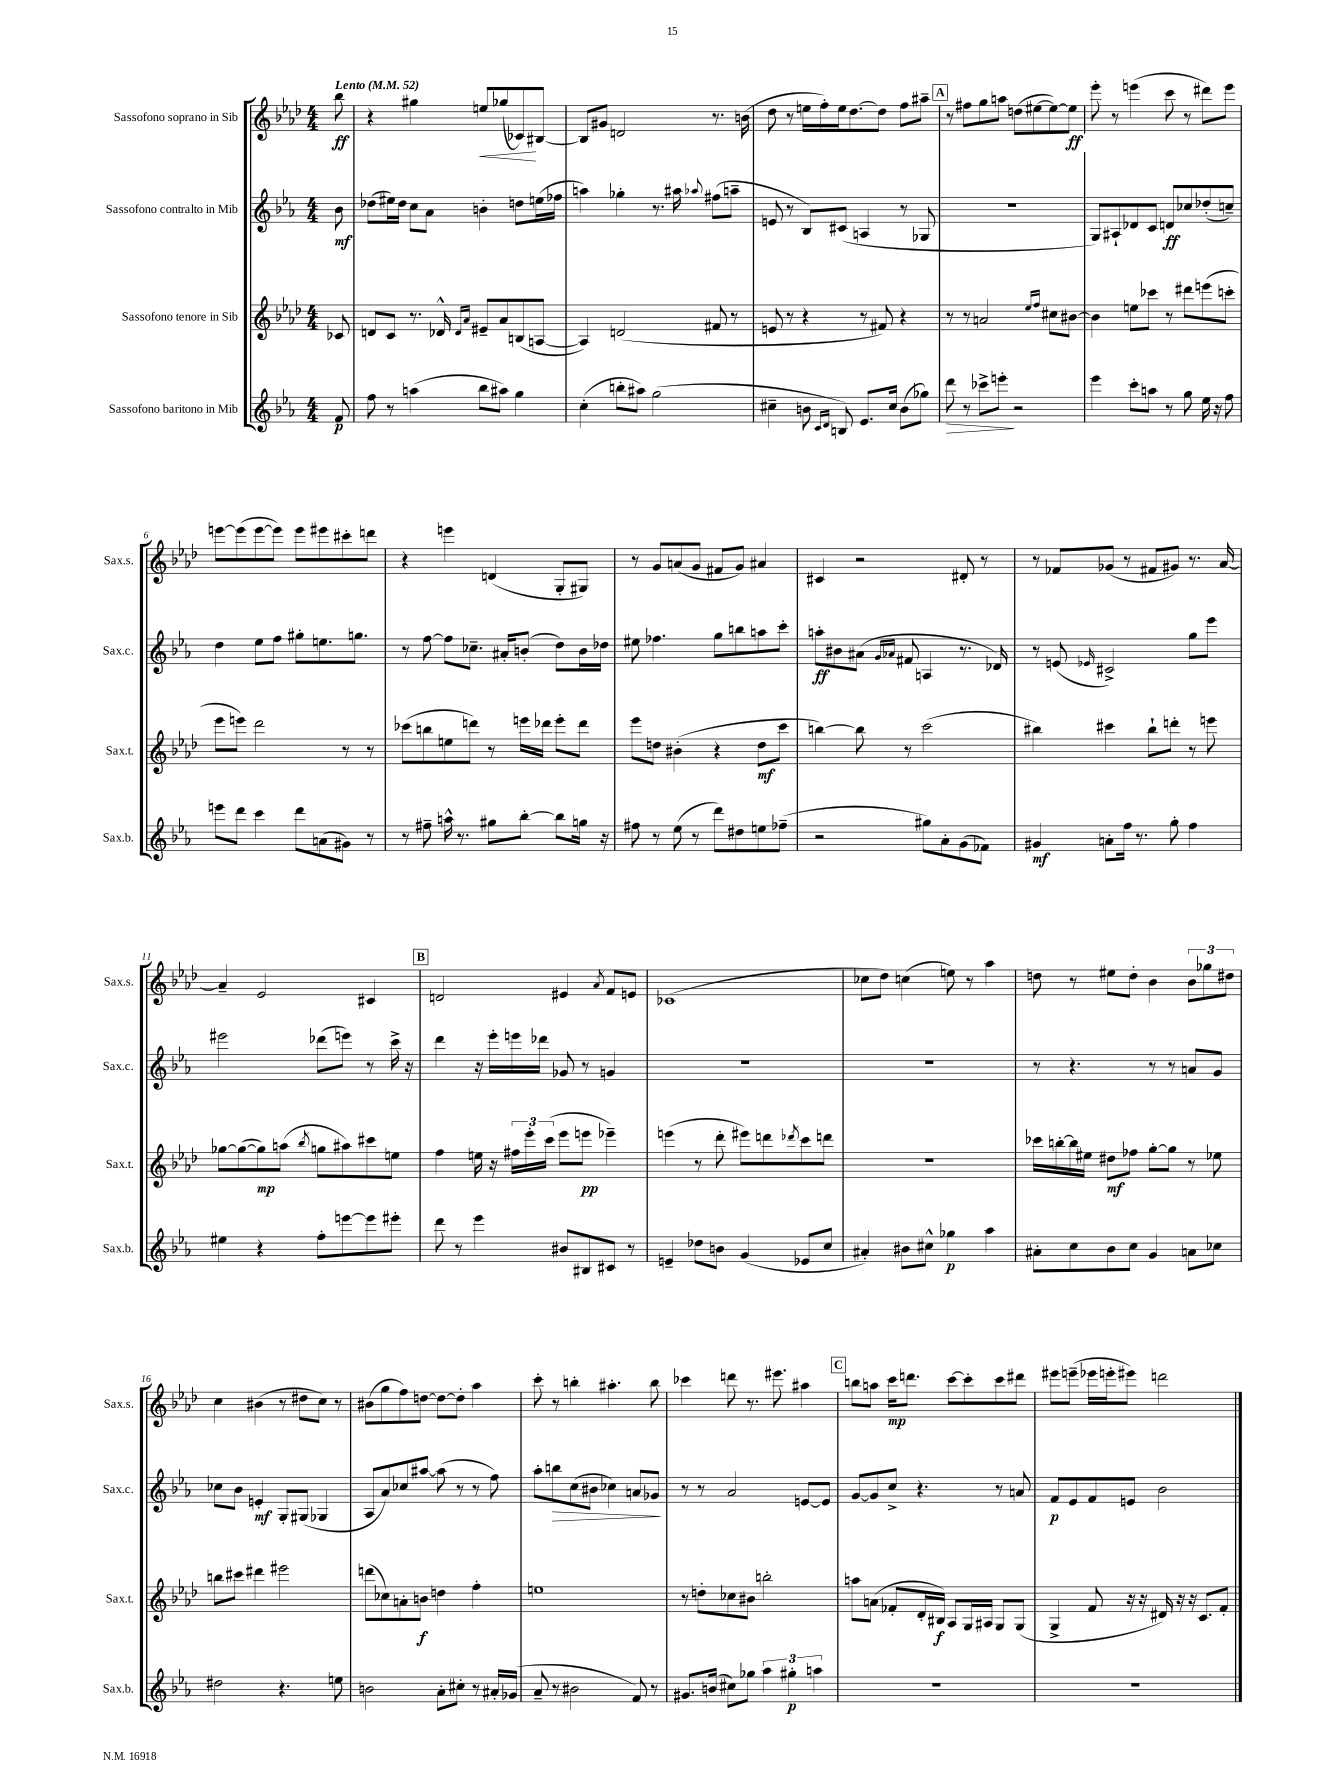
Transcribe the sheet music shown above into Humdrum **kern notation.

**kern	**dynam	**kern	**dynam	**kern	**dynam	**kern	**dynam
*part4	*part4	*part3	*part3	*part2	*part2	*part1	*part1
*staff4	*staff4	*staff3	*staff3	*staff2	*staff2	*staff1	*staff1
*I"Sassofono baritono in Mib	*	*I"Sassofono tenore in Sib	*	*I"Sassofono contralto in Mib	*	*I"Sassofono soprano in Sib	*
*I'Sax.b.	*	*I'Sax.t.	*	*I'Sax.c.	*	*I'Sax.s.	*
*clefG2	*	*clefG2	*	*clefG2	*	*clefG2	*
*k[b-e-a-]	*	*k[b-e-a-d-]	*	*k[b-e-a-]	*	*k[b-e-a-d-]	*
*M4/4	*	*M4/4	*	*M4/4	*	*M4/4	*
*MM52	*	*MM52	*	*MM52	*	*MM52	*
=	=	=	=	=	=	=	=
!	!	!	!	!	!	!LO:TX:a:B:t=Lento	!
8f/	p	8c-X/	.	8b-\	mf	8bb-\	ff
=1	=1	=1	=1	=1	=1	=1	=1
8ff\	.	8dn/L	.	(8dd-X\L	.	4r	.
8r	.	8c/J	.	16ee#X\L)	.	.	.
.	.	.	.	16dd-\JJ	.	.	.
(4aan\	.	8.r	.	8cc\L	.	4gg#X\	.
.	.	.	.	8a-\J	.	.	.
.	.	16d-X^^/	.	.	.	.	.
.	.	16qqd-/LL	.	.	.	.	.
.	.	16qqa-/JJ	.	.	.	.	.
!	!	!	!	!	!	!	!LO:HP:b
8bb-\L	.	8e#X~/L	.	4bn'\	.	8een/L	<
8aa#X\J)	.	8a-/	.	.	.	(8gg-X/	.
4gg\	.	(8Bn/	.	8ddn\L	.	8c-X/)	.
.	.	[8An/J	.	(16een\L	.	[8B#X/J	[
.	.	.	.	16ff-X\JJ	.	.	.
=2	=2	=2	=2	=2	=2	=2	=2
(4cc'\	.	4A/])	.	4aan\)	.	8B#/L]	.
.	.	.	.	.	.	8g#X/J	.
8bbn'\L	.	(2dn/	.	4gg-X'\	.	2dn/	.
8aa#X\J)	.	.	.	.	.	.	.
(2gg\	.	.	.	8.r	.	.	.
.	.	.	.	16aa#X\	.	.	.
.	.	.	.	8qqaa-X/	.	.	.
.	.	8f#X/	.	(8ff#X\L	.	8.r	.
.	.	8r	.	8aan~\J	.	.	.
.	.	.	.	.	.	(16bn\	.
=3	=3	=3	=3	=3	=3	=3	=3
4cc#X~\	.	8en/	.	8en/	.	8dd-\	.
.	.	8r	.	8r	.	8r	.
8bn\	.	4r	.	8B-/L)	.	16een\LL	.
.	.	.	.	.	.	16ff'\)	.
16qqc/LL	.	.	.	.	.	.	.
16qqd/JJ	.	.	.	.	.	.	.
8Bn/)	.	.	.	(8c#X/J	.	16ee\J	.
.	.	.	.	.	.	[8.dd-\	.
8.e-/L	.	8r	.	4An/	.	.	.
.	.	8f#X/)	.	.	.	8dd-\J]	.
16cc#/Jk	.	.	.	.	.	.	.
(8b\L	.	4r	.	8r	.	8ff\L	.
8gg-X\J)	.	.	.	8G-X/	.	8aa#X~\J	.
!!LO:REH:place=s1:t=A
=4	=4	=4	=4	=4	=4	=4	=4
!	!LO:HP:b	!	!	!	!	!	!
8ddd\	>	8r	.	1r	.	8r	.
8r	.	8r	.	.	.	8ff#X\L	.
8ccc-X^\L	.	2an/	.	.	.	8gg\	.
8eeen'\J	.	.	.	.	.	8aan\J	.
2r	]	.	.	.	.	(8ddn\L	.
.	.	.	.	.	.	[8ee#X\	.
.	.	16qqee-/LL	.	.	.	.	.
.	.	16qqff/JJ	.	.	.	.	.
.	.	8cc#X\L	.	.	.	8ee#\_)	.
.	.	[8b#X\J	.	.	.	8ee#\J]	ff
=5	=5	=5	=5	=5	=5	=5	=5
4eee-\	.	4b#\]	.	8G/L)	.	8eee-'\	.
.	.	.	.	8A#X`/	.	8r	.
8ccc'\L	.	8een\L	.	8d-X/	.	(4eeen\	.
8aan\J	.	8ccc-X\J	.	8c/J	.	.	.
8r	.	8r	.	8dn/L	ff	8ccc\	.
8gg\	.	8ddd#X\L	.	8cc-X/	.	8r	.
16ee-\	.	(8eeen\	.	(8dd-X'/	.	8ddd#X\L)	.
16r	.	.	.	.	.	.	.
8ff\	.	8cccn'\J	.	8ccn~/J)	.	8eee\J	.
!!LO:LB:g=z
=6	=6	=6	=6	=6	=6	=6	=6
8eeen\L	.	8eee-\L	.	4dd\	.	[8eeen\L	.
8ddd\J	.	8eeen\J)	.	.	.	(8eee\]	.
4ccc\	.	2ddd-\	.	8ee-\L	.	[8eee\	.
.	.	.	.	8ff\J	.	8eee\J])	.
8ddd\L	.	.	.	8gg#X'\L	.	8eee\L	.
(8an\	.	.	.	8.een\	.	8eee#X\	.
8g#X\J)	.	8r	.	.	.	8ccc#X'\	.
.	.	.	.	8.ggn\J	.	.	.
8r	.	8r	.	.	.	8dddn\J	.
=7	=7	=7	=7	=7	=7	=7	=7
8r	.	(8ccc-X\L	.	8r	.	4r	.
8ff#X~\	.	8bbn\	.	[8ff\	.	.	.
16aan^^\	.	8een\	.	8ff\L]	.	4eeen\	.
8.r	.	.	.	.	.	.	.
.	.	8dddn\J)	.	8.cc-X~\J	.	.	.
8gg#X\L	.	8r	.	.	.	(4dn/	.
.	.	.	.	16a#X'/KL	.	.	.
[8bb-'\J	.	16eeen\LL	.	(8bn'/J	.	.	.
.	.	16ddd-X\JJ	.	.	.	.	.
8bb-\L]	.	8eee'\L	.	8dd\L)	.	8G'/L	.
16ggn\Jk	.	8ddd-\J	.	16b\L	.	8G#X/J)	.
16r	.	.	.	16dd-X\JJ	.	.	.
=8	=8	=8	=8	=8	=8	=8	=8
8ff#X\	.	8eee-\L	.	8ee#X\	.	8r	.
8r	.	8ddn\J	.	4.ff-X\	.	8g/L	.
(8ee-\	.	(4b#X'\	.	.	.	(8an/	.
8r	.	.	.	.	.	8g/J	.
8ddd\L)	.	4r	.	8gg\L	.	8f#X/L	.
8dd#X\	.	.	.	8bbn\	.	8g/J)	.
8een\	.	8dd\L	mf	8aan\	.	4a#X/	.
(8ff-X~\J	.	8ccc\J	.	8ccc'\J	.	.	.
=9	=9	=9	=9	=9	=9	=9	=9
2r	.	[4bbn\)	.	8aan'\L	ff	4c#X/	.
.	.	.	.	8b#X\	.	.	.
.	.	8bb\]	.	(8a#X\J	.	2r	.
.	.	.	.	16qqg/LL	.	.	.
.	.	.	.	16qqa-X/JJ	.	.	.
.	.	8r	.	8f#X/	.	.	.
8gg#X\L)	.	(2ccc\	.	4An/	.	.	.
8a-'\	.	.	.	.	.	.	.
(8g\	.	.	.	8.r	.	8d#X'/	.
8f-X\J)	.	.	.	.	.	8r	.
.	.	.	.	16d-X/)	.	.	.
=10	=10	=10	=10	=10	=10	=10	=10
4g#X/	mf	4bb#X\)	.	8r	.	8r	.
.	.	.	.	(8en/	.	8f-X/L	.
.	.	.	.	16qqe-X/	.	.	.
8an'\L	.	4ccc#X\	.	2c#X^/)	.	(8g-X/J	.
16ff\Jk	.	.	.	.	.	8r	.
8.r	.	.	.	.	.	.	.
.	.	8bb#`\L	.	.	.	8f#X/L	.
8gg'\	.	8dddn'\J	.	.	.	8g#X/J)	.
4ff\	.	8r	.	8gg\L	.	8.r	.
.	.	8eeen\	.	8eee-\J	.	.	.
.	.	.	.	.	.	[16a-/	.
!!LO:LB:g=z
=11	=11	=11	=11	=11	=11	=11	=11
4ee#X\	.	[8gg-X\L	.	2eee#X\	.	4a-~/]	.
.	.	(8gg-\_	.	.	.	.	.
4r	.	8gg-\])	mp	.	.	2e-/	.
.	.	(8aan\J	.	.	.	.	.
.	.	8qbb-/	.	.	.	.	.
8ff'\L	.	8ggn\L	.	(8ddd-X\L	.	.	.
[8eeen\	.	8aa#X\)	.	8eeen\J)	.	.	.
8eee\]	.	8ccc#X\	.	8r	.	4c#X/	.
8eee#X'\J	.	8een\J	.	16ccc^\	.	.	.
.	.	.	.	16r	.	.	.
!!LO:REH:place=s1:t=B
=12	=12	=12	=12	=12	=12	=12	=12
8ddd\	.	4ff\	.	4ddd\	.	2dn/	.
8r	.	.	.	.	.	.	.
4eee-\	.	16een\	.	16r	.	.	.
.	.	16r	.	16eee-'\LL	.	.	.
.	.	24ff#X\LL	.	16eeen\	.	.	.
.	.	24eee-'\	.	.	.	.	.
.	.	.	.	16ddd-X\JJ	.	.	.
.	.	(24ccc\JJ	.	.	.	.	.
8b#X/L	.	8eee-\L	.	8g-X/	.	4e#X/	.
8B#X/	.	8eeen\J	pp	8r	.	.	.
.	.	.	.	.	.	8qa-/	.
8c#X/J	.	4eee-X~\)	.	4gn/	.	8f/L	.
8r	.	.	.	.	.	8en/J	.
=13	=13	=13	=13	=13	=13	=13	=13
4en~/	.	(4eeen\	.	1r	.	(1c-X	.
8dd-X\L	.	8r	.	.	.	.	.
8bn\J	.	8ddd-'\	.	.	.	.	.
(4g/	.	8eee#X\L)	.	.	.	.	.
.	.	8dddn\	.	.	.	.	.
.	.	8qddd-X/	.	.	.	.	.
8e-X/L	.	8ccc\	.	.	.	.	.
8cc/J	.	8dddn\J	.	.	.	.	.
=14	=14	=14	=14	=14	=14	=14	=14
4a#X'/)	.	1r	.	1r	.	8cc-X\L	.
.	.	.	.	.	.	8dd-\J)	.
8b#X\L	.	.	.	.	.	(4ccn\	.
8cc#X^^\J	.	.	.	.	.	.	.
4gg-X\	p	.	.	.	.	8een\)	.
.	.	.	.	.	.	8r	.
4aa-\	.	.	.	.	.	4aa-\	.
=15	=15	=15	=15	=15	=15	=15	=15
8a#X'\L	.	16ccc-X\LL	.	8r	.	8ddn\	.
.	.	[16bbn'\	.	.	.	.	.
8cc\	.	16bb\]	.	4.r	.	8r	.
.	.	16ee#X\JJ	.	.	.	.	.
8b-\	.	8dd#X\L	mf	.	.	8ee#X\L	.
8cc\J	.	8ff-X\J	.	.	.	8dd'\J	.
4g/	.	[8gg'\L	.	8r	.	4b-\	.
.	.	8gg\J]	.	8r	.	.	.
8an\L	.	8r	.	8an/L	.	12b-\L	.
.	.	.	.	.	.	12gg-X\	.
8cc-X\J	.	8ee-X\	.	8g/J	.	.	.
.	.	.	.	.	.	12dd#X\J	.
!!LO:LB:g=z
=16	=16	=16	=16	=16	=16	=16	=16
2dd#X\	.	8bbn\L	.	8cc-X\L	.	4cc\	.
.	.	8ccc#X\J	.	8b-\J	.	.	.
.	.	4ddd#X\	.	4en'/	mf	(4b#X\	.
4.r	.	2eee#X\	.	8G'/L	.	8r	.
.	.	.	.	(8G#X/J	.	8dd#X\L	.
.	.	.	.	4G-X/	.	8cc\J)	.
8een\	.	.	.	.	.	8r	.
=17	=17	=17	=17	=17	=17	=17	=17
2bn\	.	(8dddn\L	.	8A-/L	.	(8b#X\L	.
.	.	8cc-X\)	.	8a-/)	.	8gg\	.
.	.	8an'\	.	8cc-X/	.	8ff\)	.
.	.	8bn\J	f	[8aa#X/J	.	[8ddn\J	.
8a-'\L	.	4ddn\	.	(8aa#\]	.	8dd\L_	.
8cc#X'\J	.	.	.	8r	.	8dd'\J]	.
8r	.	4ff'\	.	8r	.	4aa-\	.
16a#X'/LL	.	.	.	8ff\)	.	.	.
(16g-X/JJ	.	.	.	.	.	.	.
=18	=18	=18	=18	=18	=18	=18	=18
8a-~/	.	1een	.	8aa-'\L	.	8ccc'\	.
!	!	!	!	!	!LO:HP:b	!	!
8r	.	.	.	8bbn\	>	8r	.
2b#X\	.	.	.	(8cc\	.	4bbn'\	.
.	.	.	.	8b#X\J	.	.	.
.	.	.	.	4cc-X\)	.	4.aa#X'\	.
8f/)	.	.	.	8an/L	.	.	.
8r	.	.	.	8g-X/J	.	8bb\	.
.	.	.	.	.	]	.	.
=19	=19	=19	=19	=19	=19	=19	=19
8.g#X/L	.	8r	.	8r	.	4ccc-X\	.
.	.	8ddn'\L	.	8r	.	.	.
(16bn/Jk	.	.	.	.	.	.	.
8cc#X\L)	.	8cc-X\	.	2a-/	.	8dddn\	.
8gg-X\J	.	8b#X\J	.	.	.	8.r	.
6aa-\	.	2bbn'\	.	.	.	.	.
.	.	.	.	.	.	8.eee#X\	.
6gg#X'\	p	.	.	.	.	.	.
.	.	.	.	[8en/L	.	4aa#X\	.
6aan\	.	.	.	.	.	.	.
.	.	.	.	8e/J]	.	.	.
!!LO:REH:place=s1:t=C
=20	=20	=20	=20	=20	=20	=20	=20
1r	.	8aan\L	.	[8g/L	.	8bbn\L	.
.	.	(8an\J	.	8g/]	.	8aan\J	.
.	.	8f-X'/L	.	8cc^/J	.	16ccc\KL	mp
.	.	.	.	.	.	8.dddn\J	.
.	.	16d-'/L	.	4.r	.	.	.
.	.	16B#X/JJ)	f	.	.	.	.
.	.	8A-/L	.	.	.	[8ccc\L	.
.	.	16G/L	.	.	.	8ccc'\]	.
.	.	16A#X/JJ	.	.	.	.	.
.	.	8G/L	.	8r	.	8ccc\	.
.	.	(8G/J	.	8an/	.	8ddd#X\J	.
=21	=21	=21	=21	=21	=21	=21	=21
1r	.	4G^/	.	8f/L	p	8eee#X\L	.
.	.	.	.	8e-/	.	(8eeen~\J	.
.	.	8f/	.	8f/	.	16eee-X\LL	.
.	.	.	.	.	.	16eeen'\J	.
.	.	16r	.	8en/J	.	8eee#X\J)	.
.	.	16r	.	.	.	.	.
.	.	16d#X/)	.	2b-\	.	2dddn\	.
.	.	16r	.	.	.	.	.
.	.	16r	.	.	.	.	.
.	.	8.c/L	.	.	.	.	.
.	.	8f'/J	.	.	.	.	.
==	==	==	==	==	==	==	==
*-	*-	*-	*-	*-	*-	*-	*-
